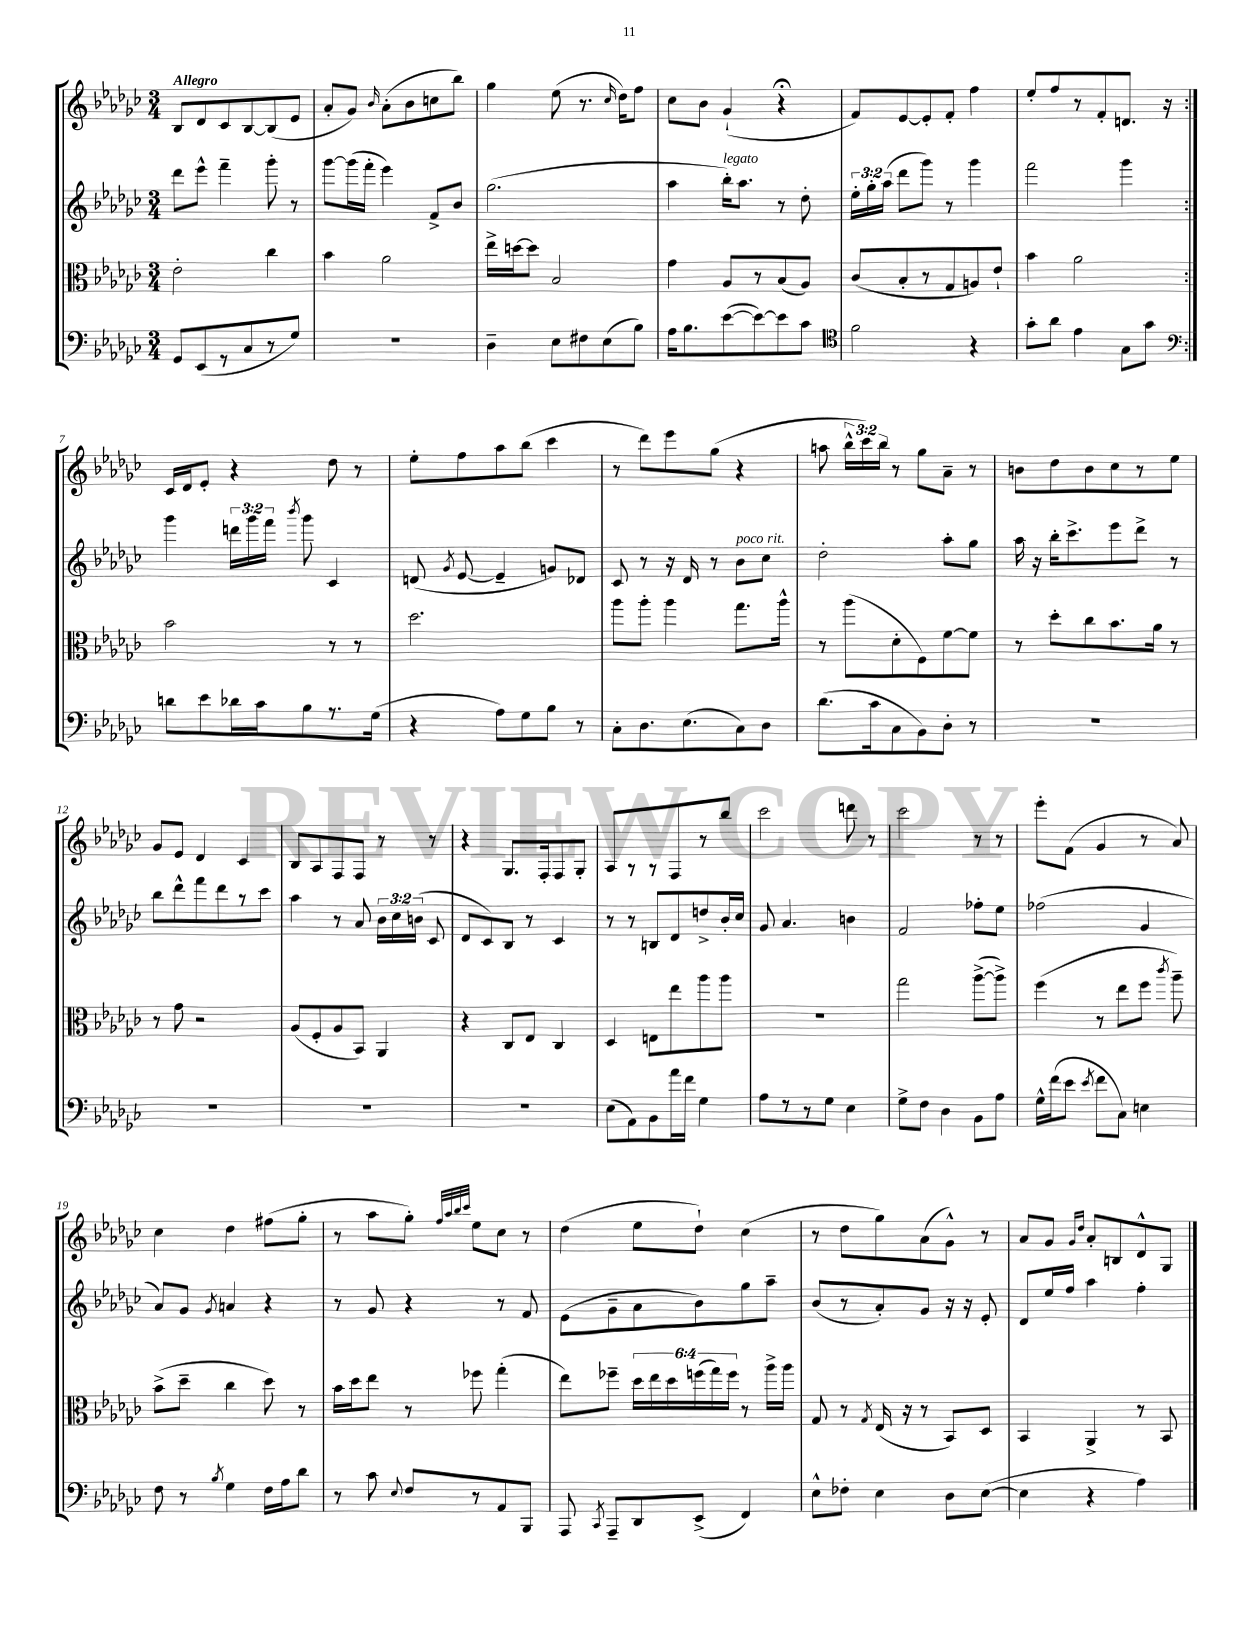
<<
\new StaffGroup <<
\new Staff = "s0" {
    \clef treble \key ges \major \numericTimeSignature \time 3/4 \override Staff.TupletNumber.text = #tuplet-number::calc-fraction-text \tempo "Allegro"
    \autoBeamOff \repeat volta 2 { bes8[ des'8 ces'8 bes8~ bes8( ees'8] |
    aes'8[-. ges'8]) \grace { bes'16 } aes'8[-.( bes'8 c''8 bes''8]) |
    ges''4 ees''8( r8. \grace { ces''16 } des''16[) f''8] |
    ces''8[ bes'8] ges'4-!( r4\fermata |
    f'8[) ees'8~ ees'8-. f'8]-. f''4 |
    ees''8[-. f''8 r8 f'8-. d'8.] r16 | }
    ces'16[ des'16 ees'8]-. r4 des''8 r8 |
    ees''8[-. f''8 aes''8 bes''8]( ces'''4 |
    r8 des'''8[) ees'''8 ges''8]( r4 |
    a''8 \tuplet 3/2 { bes''16[-^ ces'''16) bes''16] } r8 ges''8[ aes'8]-- r8 |
    b'8[ des''8 b'8 ces''8 r8 ees''8] |
    ges'8[ ees'8] des'4 ces'4 |
    bes8[ aes8 f8 f8] r8 r8 |
    r4 ges8.[ f16-. f8 ges8]-. |
    aes8[ r8 r8 f8 r8 bes''8] |
    ces'''2 d'''8 r8 |
    ces'''2 r8 r8 |
    ees'''8[-. f'8]( ges'4 r8 aes'8) |
    ces''4 des''4 fis''8[( ges''8]-. |
    r8 aes''8[ ges''8]-.) \grace { f''32[ aes''32 bes''32 ces'''32] } ees''8[ ces''8] r8 |
    des''4( ees''8[ des''8]-!) ces''4( |
    r8 des''8[ ges''8) aes'8( ges'8]-^) r8 |
    aes'8[ ges'8] \grace { ges'16[ des''16] } aes'8[-. b8 des'8-^ ges8] \bar "|." |
}
\new Staff = "s1" {
    \clef treble \key ges \major \numericTimeSignature \time 3/4 \override Staff.TupletNumber.text = #tuplet-number::calc-fraction-text
    \autoBeamOff \repeat volta 2 { des'''8[ ees'''8]-^ f'''4-- ges'''8-. r8 |
    ges'''8[~ ges'''16( f'''16]-. ees'''4) f'8[-> bes'8] |
    ges''2.( |
    aes''4 bes''16[-.^\markup { \italic "legato" }) aes''8.] r8 des''8-. |
    \tuplet 3/2 { ees''16[-. ges''16-. aes''16]( } des'''8[ ges'''8]) r8 ges'''4 |
    f'''2 ges'''4 | }
    ges'''4 \tuplet 3/2 { d'''16[ ges'''16 f'''16] } \acciaccatura { bes'''8 } ges'''8 ces'4 |
    d'8( \acciaccatura { ges'8 } ees'8~ ees'4-- g'8[) des'8] |
    ces'8 r8 r16 des'16 r8 bes'8[^\markup { \italic "poco rit." } ces''8] |
    des''2-. aes''8[-. ges''8] |
    aes''16 r16 bes''16[-. ces'''8.-> ees'''8 des'''8]-> r8 |
    bes''8[ des'''8-^ f'''8 des'''8 r8 ces'''8] |
    aes''4 r8 aes'8 \tuplet 3/2 { bes'16[ ces''16 b'16]( } ces'8 |
    des'8[ ces'8) bes8] r8 ces'4 |
    r8 r8 b8[ des'8 d''8-> bes'16-. ces''16] |
    ges'8 aes'4. b'4 |
    f'2 fes''8[-. ees''8] |
    fes''2( ges'4 |
    aes'8[) ges'8] \acciaccatura { ges'8 } a'4 r4 |
    r8 ges'8 r4 r8 f'8 |
    ees'8[( ges'8-- aes'8 bes'8) ges''8 aes''8]-- |
    bes'8[( r8 aes'8-.) ges'8] r16 r16 ees'8-. |
    des'8[ ees''16 f''16] aes''4 f''4-. \bar "|." |
}
\new Staff = "s2" {
    \clef alto \key ges \major \numericTimeSignature \time 3/4 \override Staff.TupletNumber.text = #tuplet-number::calc-fraction-text
    \autoBeamOff \repeat volta 2 { ees'2-. ces''4 |
    bes'4 aes'2 |
    ees''16[-> d''16~ d''8] bes2 |
    ges'4 aes8[ r8 bes8( aes8]) |
    ces'8[( bes8-. r8 ges8 a8) ees'8]-! |
    bes'4 aes'2 | }
    bes'2 r8 r8 |
    des''2. |
    aes''8[ aes''8]-. aes''4 ges''8.[ aes''16]-^ |
    r8 aes''8[( des'8-. f8) f'8~ f'8] |
    r8 des''8[-. ces''8 bes'8. aes'16] r8 |
    r8 ges'8 r2 |
    aes8[( f8-. aes8 bes,8]) aes,4 |
    r4 ces8[ ees8] ces4 |
    des4 e8[ ees''8 aes''8 aes''8] |
    R2. |
    ges''2 aes''8[~->( aes''8]->) |
    f''4( r8 ees''8[ f''8] \acciaccatura { ces'''8 } aes''8--) |
    bes'8[->( des''8]-- ces''4 des''8) r8 |
    bes'16[ des''16 ees''8] r8 fes''8 ges''4-.( |
    ees''8[) fes''8]-- \tuplet 6/4 { des''16[ ees''16 des''16 f''16( ges''16) f''16] } r8 aes''16[-> aes''16] |
    ges8 r8 \acciaccatura { ges8 } ees16( r16 r8 bes,8[) des8] |
    bes,4 aes,4-> r8 bes,8 \bar "|." |
}
\new Staff = "s3" {
    \clef bass \key ges \major \numericTimeSignature \time 3/4
    \autoBeamOff \repeat volta 2 { ges,8[ ees,8( r8 ces8 r8 ges8]) |
    R2. |
    des4-- ees8[ fis8 ees8( bes8]) |
    aes16[ bes8. ees'8~( ees'8~) ees'8 ces'8] |
    \clef tenor f'2 r4 |
    ges'8[-. aes'8] ees'4 ges8[ ges'8] | }
    \clef bass d'8[ ees'8 des'16 ces'16 bes8 r8. ges16]( |
    r4 aes8[) ges8 bes8] r8 |
    ces8[-. des8. ees8.( ces8) des8] |
    des'8.[( ces'16 ces8 bes,8) des8]-. r8 |
    R2. |
    R2. |
    R2. |
    R2. |
    ees8[( aes,8) bes,8 aes'16 f'16] ges4 |
    aes8[ r8 r8 ges8] ees4 |
    ges8[-> f8] des4 bes,8[ aes8] |
    ges16[-^ f'16( ees'8] \acciaccatura { ees'8 } f'8[ ces8]) e4 |
    f8 r8 \acciaccatura { bes8 } ges4 f16[ aes16 des'8] |
    r8 ces'8 \appoggiatura { ees8 } f8[ r8 aes,8 bes,,8] |
    aes,,8 \acciaccatura { ces,8 } aes,,8[-- des,8 ees,8]->( f,4) |
    ees8[-^ fes8]-. ees4 des8[ ees8]~( |
    ees4 r4 aes4) \bar "|." |
}
>>
>>
